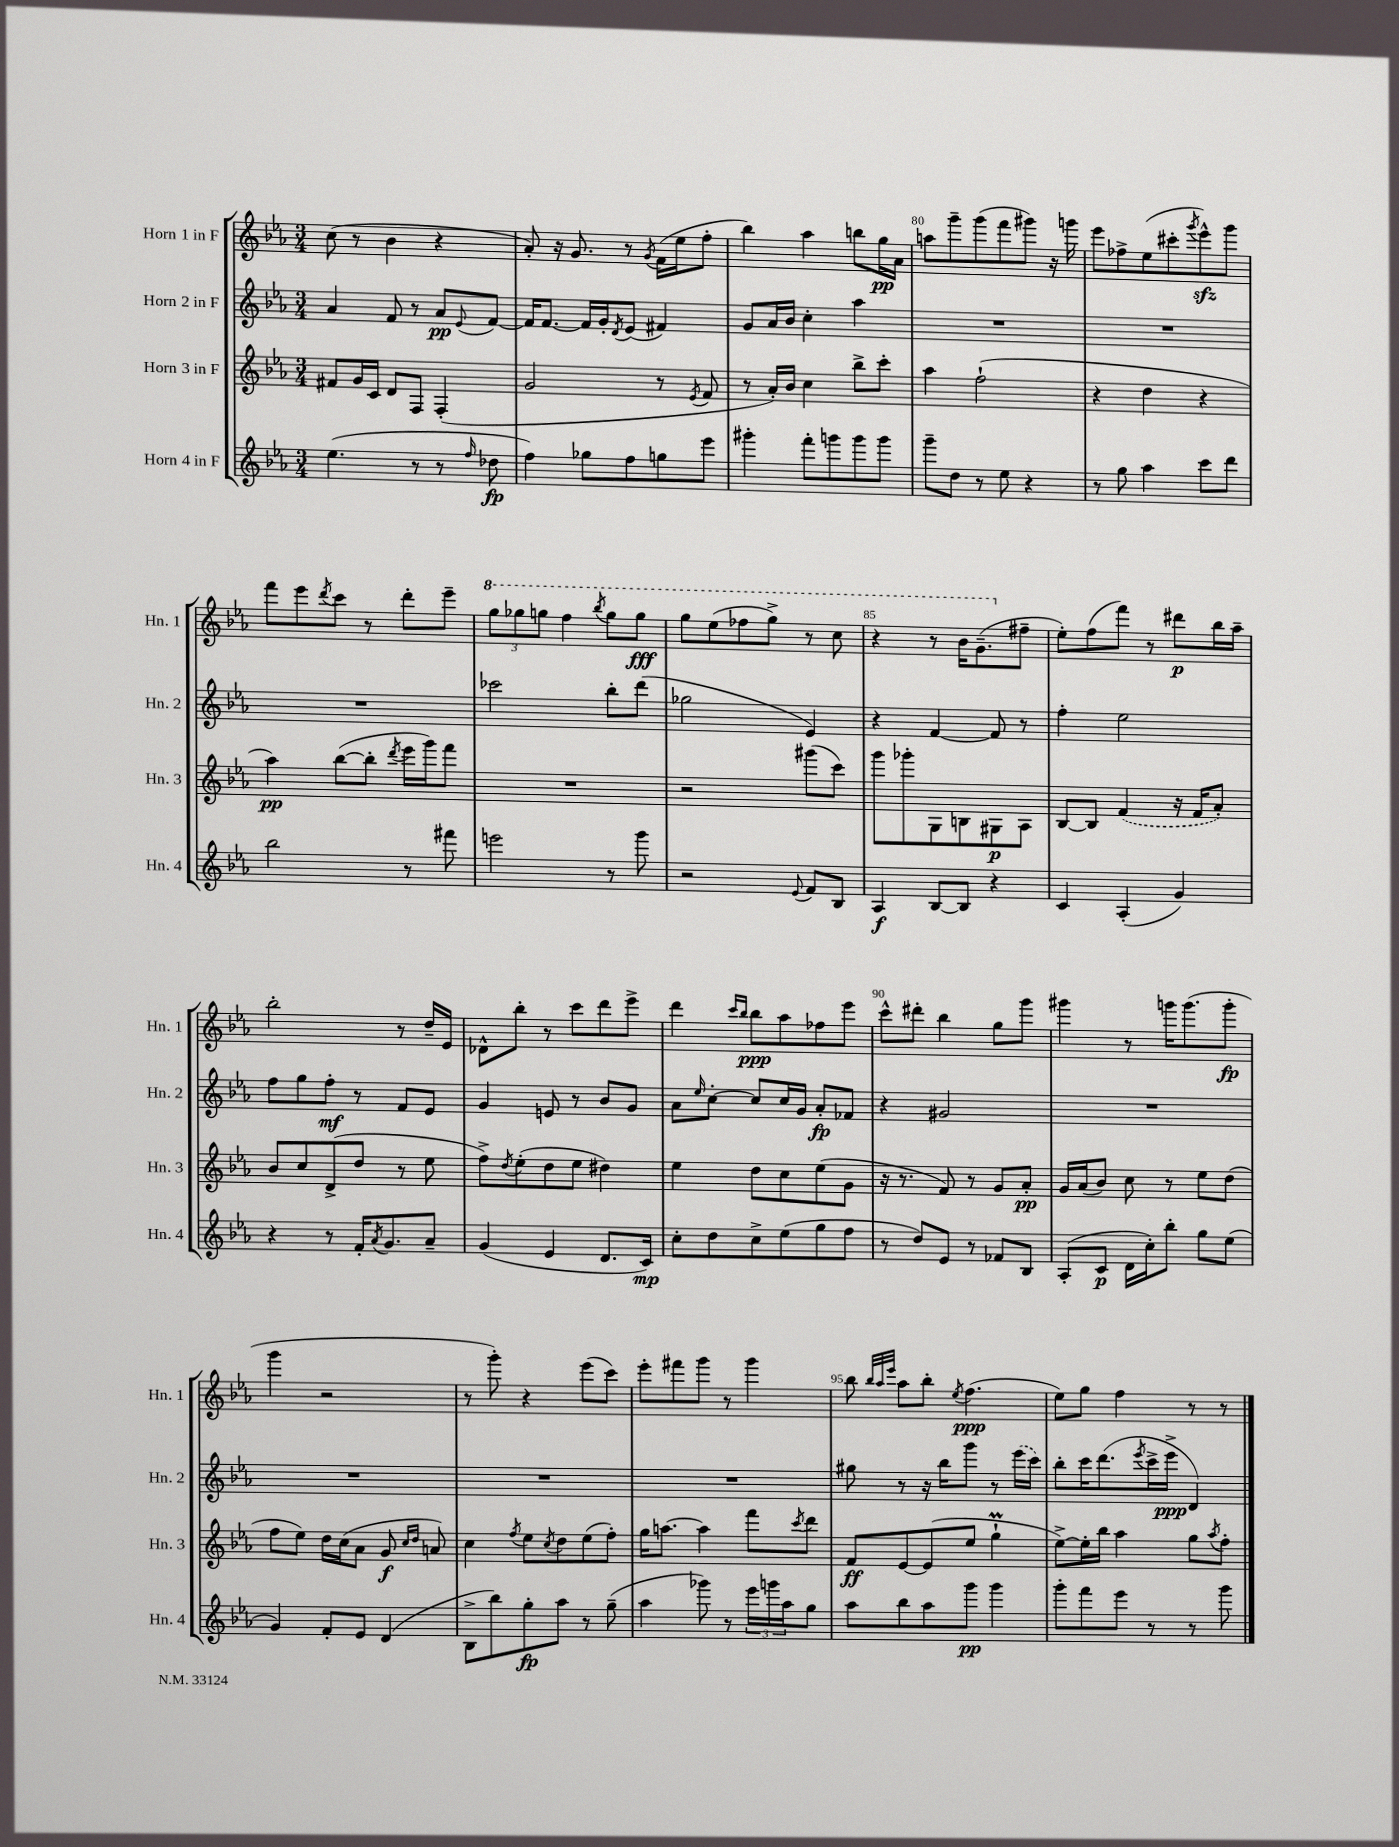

**kern	**kern	**kern	**kern
*staff4	*staff3	*staff2	*staff1
*clefG2	*clefG2	*clefG2	*clefG2
*k[b-e-a-]	*k[b-e-a-]	*k[b-e-a-]	*k[b-e-a-]
*M3/4	*M3/4	*M3/4	*M3/4
(4.ee-	8f#	4a-	(8cc
.	16g	.	8r
.	16c	.	.
.	8d	8f	4b-
8r	8F	8r	.
8r	(4F'	8a-	4r
16qqff	.	8qqe-	.
8dd-	.	[8f	.
=	=	=	=
4ff)	2g	16f]	8a-')
.	.	[8.f	.
.	.	.	16r
.	.	.	8.g
8gg-	.	16f]	.
.	.	16g'	.
.	.	8qd	.
8ff	.	(8e-	8r
.	.	.	8qg
8gg	8r	4f#)	(16f
.	.	.	16ee-
.	8qe-	.	.
8eee-	8f	.	8ff'
=	=	=	=
4ggg#'	8r	8g	4bb-)
.	16a-')	16a-	.
.	16b-	16b-	.
8fff'	4cc	4cc'	4aa-
8ggg	.	.	.
8ggg	8bb-^	4aa-	8bb
8ggg	8ccc'	.	16gg
.	.	.	16a-
=	=	=	=
8ggg~	4aa-	2.r	8aa
8dd	.	.	8ggg~
8r	(2ff`	.	(8ggg
8ee-	.	.	8fff
4r	.	.	8ggg#)
.	.	.	16r
.	.	.	16ggg
=	=	=	=
8r	4r	2.r	8eee-
8gg	.	.	8ff-^
4aa-	4dd	.	(8ee-
.	.	.	8ccc#'
.	.	.	8qggg
8ccc	4r	.	8eee-^^)
8ddd	.	.	8ggg
=	=	=	=
2bb-	4aa-)	2.r	8fff
.	.	.	8eee-
.	.	.	8qddd
.	([8bb-	.	8ccc
.	8bb-']	.	8r
.	8qddd	.	.
8r	16eee-	.	8ddd'
.	16ggg)	.	.
8fff#	8fff	.	8eee-~
=	=	=	=
2eee	2.r	2ccc-	12ggg
.	.	.	12ggg-
.	.	.	12ggg
.	.	.	4fff
.	.	.	8qbbb-
8r	.	8bb-'	8ggg
8ggg	.	(8ddd	8ggg
=	=	=	=
2r	2r	2gg-	8ggg
.	.	.	(8eee-
.	.	.	8fff-
.	.	.	8ggg^)
8qqe-	.	.	.
8f	(8ggg#	4e-)	8r
8B-	8ccc)	.	8ccc
=	=	=	=
4A-	8ggg	4r	4r
.	8ggg-'	.	.
[8B-	8G	[4f	8r
8B-]	8B	.	16bb-
.	.	.	(8.gg~
4r	8G#	8f]	.
.	8A-	8r	8ff#~
=	=	=	=
4c	[8B-	4ff'	8ee-')
.	8B-]	.	(8ff
(4A-'	(4f	2ee-	8fff)
.	.	.	8r
4g)	16r	.	8ddd#
.	16f	.	.
.	8a-')	.	16bb-
.	.	.	16aa-~
=	=	=	=
4r	8b-	8ff	2bb-'
.	8cc	8gg	.
8r	(8d^	8ff'	.
16f'	8dd	8r	.
8qa-	.	.	.
8.g	.	.	.
.	8r	8f	8r
8a-~	8ee-	8e-	16dd~
.	.	.	16e-
=	=	=	=
(4g	8ff^)	4g	8d-^^
.	8qdd	.	.
.	(8ee-'	.	8bb-'
4e-	8dd	8e	8r
.	8ee-	8r	8ccc
8.d	4dd#)	8b-	8ddd
.	.	8g	8eee-^
16c)	.	.	.
=	=	=	=
8cc'	4ee-	8a-	4ddd
.	.	16qqee-	.
8dd	.	[8cc'	.
.	.	.	16qqccc
.	.	.	16qqbb-
8cc^	8dd	8cc]	8bb-
(8ee-	8cc	16cc	8aa-
.	.	16g	.
8gg	(8ee-	8a-'	8ff-
8ff	8g	8f-	8eee-
=	=	=	=
8r	16r	4r	8ccc^^
.	8.r	.	.
8dd)	.	.	8ddd#'
8e-	8f)	2g#	4bb-
8r	8r	.	.
8f-	8g	.	8gg
8B-	8a-'	.	8ggg
=	=	=	=
(8A-'	16g	2.r	4ggg#
.	(16a-	.	.
8c	8b-)	.	.
16d	8cc	.	8r
16cc')	.	.	.
8bb-'	8r	.	16ggg
.	.	.	(8.ggg
8gg	8ee-	.	.
(8ee-	(8dd	.	8ggg'
=	=	=	=
4g)	8ff	2.r	4ggg
.	8ee-)	.	.
8f'	16dd	.	2r
.	(16cc	.	.
8e-	8a-	.	.
(4d	8g	.	.
.	16qqcc	.	.
.	16qqdd	.	.
.	8a)	.	.
=	=	=	=
8B-^	4cc	2.r	8r
8bb-)	.	.	8ggg')
.	8qff	.	.
8gg'	8ee-	.	4r
.	8qcc	.	.
8aa-	8dd	.	.
8r	(8ee-	.	(8eee-
(8gg~	8ff')	.	8ccc)
=	=	=	=
4aa-	16gg	2.r	8eee-'
.	[8.aa	.	.
.	.	.	8fff#
8ggg-)	4aa]	.	8ggg
8r	.	.	8r
24eee-	8fff	.	4ggg
24ggg	.	.	.
24aa-	.	.	.
.	8qccc	.	.
8gg	8ddd	.	.
=	=	=	=
8aa-	8f	8gg#	8bb-
.	.	.	32qqbb-
.	.	.	32qqaa-
.	.	.	32qqeee-
8bb-	[8e-	8r	8aa-
8aa-	(8e-]	16r	8bb-'
.	.	16bb-	.
.	.	.	8qee-
8ggg	8ee-	8ggg	(4.ff
4ggg	4gg`	8r	.
.	.	(16eee-	.
.	.	16ccc)	.
=	=	=	=
8ggg'	[8ee-^)	8bb-'	8ee-)
8fff	16ee-']	16ccc	8gg
.	16bb-	(8.ddd	.
8eee-	4aa-	.	4ff
.	.	8qeee-	.
8r	.	16ccc^	.
.	.	16eee-^	.
8r	8gg	4d)	8r
.	8qaa-	.	.
8ggg	8ff'	.	8r
==	==	==	==
*-	*-	*-	*-
